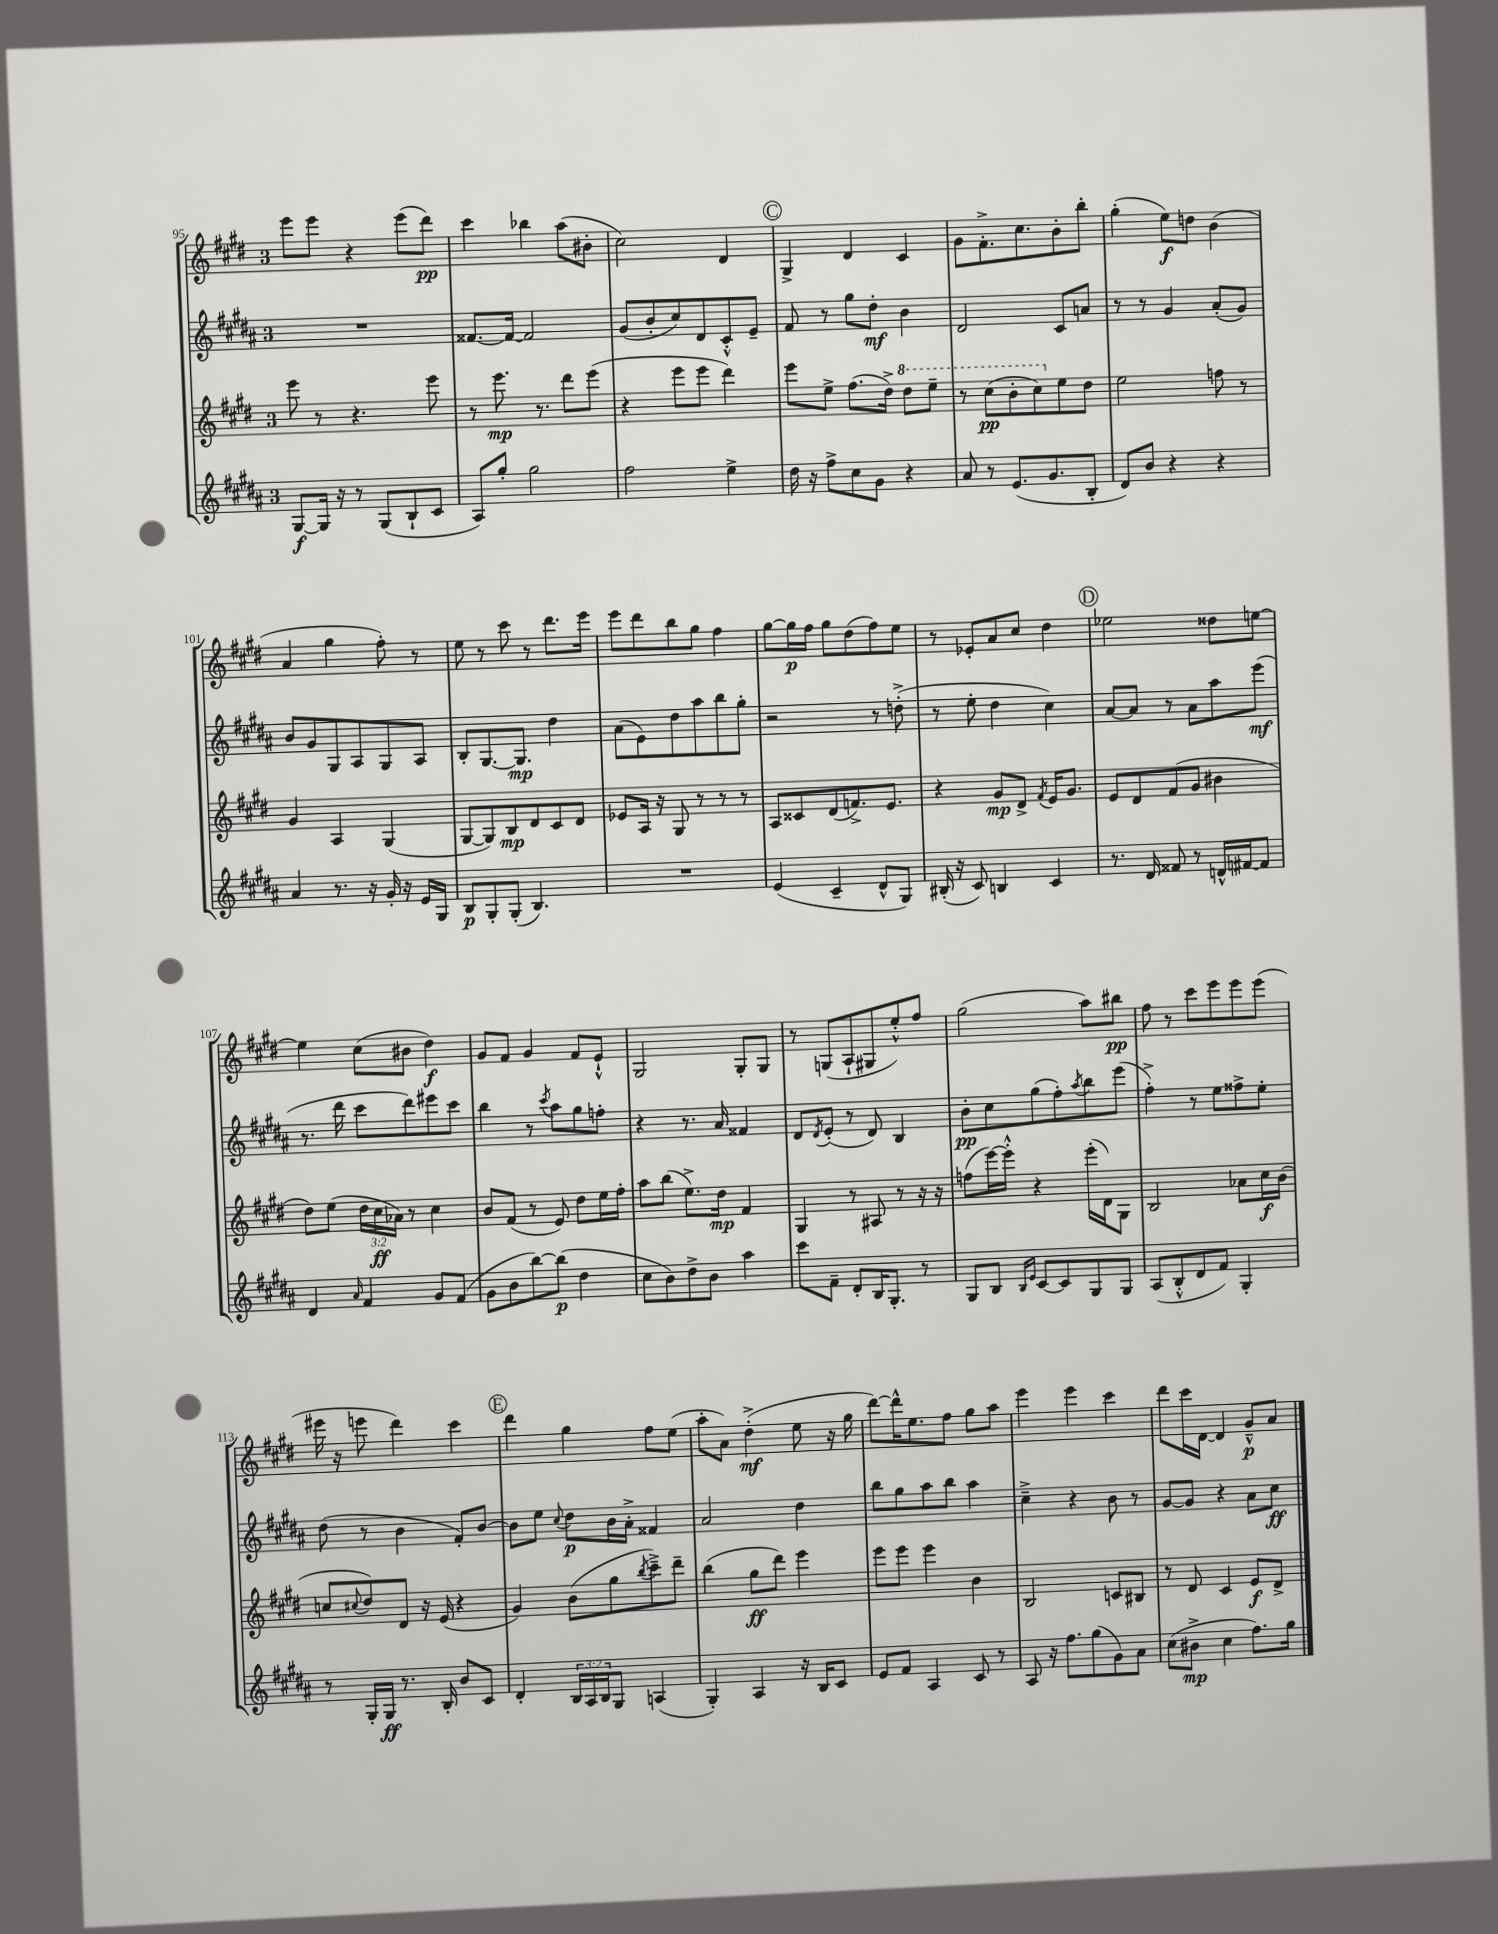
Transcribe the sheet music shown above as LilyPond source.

<<
\new StaffGroup <<
\new Staff = "s0" {
    \clef treble \key e \major \once \override Staff.TimeSignature.style = #'single-digit \time 3/4
    e'''8 e'''8 r4 e'''8( dis'''8\pp) |
    cis'''4 bes''4 a''8( bis'8-. |
    cis''2) dis'4 |
    \mark \markup { \circle "C" } gis4-> dis'4 cis'4 |
    gis'8 fis'8.-.-> cis''8. b'8-. b''8-. |
    gis''4-.( e''8\f) d''8 b'4( |
    a'4 gis''4 fis''8-.) r8 |
    e''8 r8 cis'''8 r8 dis'''8. e'''16 |
    e'''8 dis'''8 b''8 gis''8 fis''4 |
    gis''8~ gis''16\p fis''16 gis''8 dis''8( fis''8) e''8 |
    r8 ees'8-. a'8 cis''8 dis''4 |
    \mark \markup { \circle "D" } ees''2 disis''8 e''8~ |
    e''4 cis''8( bis'8 dis''4\f) |
    gis'8 fis'8 gis'4 fis'8 e'8-!-^ |
    gis2 gis8-. gis8 |
    r8 g8( a8-! gis8 e''8-.-^) fis''8 |
    gis''2( a''8) bis''8\pp |
    fis''8 r8 cis'''8 e'''8 e'''8 e'''8( |
    eis'''16 r16 e'''8 dis'''4) cis'''4 |
    \mark \markup { \circle "E" } dis'''4 gis''4 fis''8 e''8( |
    a''8-. a'8) dis''4-.->\mf( e''8 r16 gis''16 |
    dis'''8~) dis'''16-^ e''8. fis''8 gis''8 a''8 |
    e'''4 e'''4 cis'''4 |
    dis'''8 cis'''16 dis'16~ dis'4 gis'8---^\p a'8 \bar "|." |
}
\new Staff = "s1" {
    \clef treble \key b \major \once \override Staff.TimeSignature.style = #'single-digit \time 3/4
    R2. |
    fisis'8.~ fisis'16~ fisis'2 |
    gis'8( b'8-. cis''8) dis'8 cis'8-.-^ e'8-- |
    \mark \markup { \circle "C" } fis'8 r8 gis''8 dis''8-.\mf b'4 |
    dis'2 cis'8 a'8 |
    r8 r8 gis'4 ais'8-.( gis'8) |
    b'8 gis'8 gis8 ais8 gis8 ais8 |
    b8-. gis8.~ gis8.\mp dis''4 |
    ais'8( e'8) dis''8 ais''8 b''8 gis''8-. |
    r2 r8 d''8-.->( |
    r8 e''8-. dis''4 cis''4) |
    \mark \markup { \circle "D" } ais'8~ ais'8 r8 ais'8 ais''8 e'''8\mf( |
    r8. dis'''16 cis'''8 dis'''8) eis'''8 cis'''8 |
    b''4 r8 \acciaccatura { cis'''8 } ais''8 gis''8 f''8-. |
    r4 r8. ais'16 fisis'4 |
    dis'8 \acciaccatura { dis'8 } e'8-.( r8 dis'8) b4 |
    b'8-.\pp cis''8 gis''8( fis''8-.) \acciaccatura { ais''8 } b''8 e'''8( |
    fis''4-.->) r8 e''8 fisis''8-> e''8-. |
    dis''8( r8 b'4 fis'8-.) b'8~ |
    \mark \markup { \circle "E" } b'8 e''8 \appoggiatura { cis''8 } dis''8\p b'16 ais'16-.-> fisis'4 |
    ais'2 dis''4 |
    b''8 gis''8 ais''8 b''8 ais''4 |
    cis''4---> r4 b'8 r8 |
    gis'8~ gis'8 r4 ais'8 cis''8\ff \bar "|." |
}
\new Staff = "s2" {
    \clef treble \key e \major \once \override Staff.TimeSignature.style = #'single-digit \time 3/4 \override Staff.TupletNumber.text = #tuplet-number::calc-fraction-text
    e'''8 r8 r4. e'''8 |
    r8 e'''8.\mp r8. dis'''8 e'''8( |
    r4 e'''8 e'''8 dis'''4) |
    \mark \markup { \circle "C" } e'''8 e''8-> fis''8.( dis''16->) \ottava #1 dis'''8 e'''8-- |
    r8 cis'''8\pp( b''8-. cis'''8) \ottava #0 e''8 dis''8 |
    e''2 f''8 r8 |
    gis'4 a4 gis4( |
    gis8~ gis8) b8\mp dis'8 cis'8 dis'8 |
    ees'8 a16 r16 gis8 r8 r8 r8 |
    a8 cisis'8 dis'8( f'8.->) e'8. |
    r4 gis'8\mp dis'8-> \acciaccatura { fis'8 } e'16 gis'8. |
    \mark \markup { \circle "D" } e'8 dis'8 fis'8( gis'8 bis'4 |
    dis''8) e''8( \tuplet 3/2 { dis''16 cis''16\ff aes'16) } r8 cis''4 |
    b'8 fis'8( r8 e'8) dis''8 e''16 fis''16-. |
    a''8 b''8( e''8.->) dis''16\mp fis'4 |
    gis4 r8 ais8 r8 r16 r16 |
    f''8( e'''16~) e'''16-.-^ r4 e'''16-.( dis'16) gis8 |
    b2 aes'8 cis''16\f b'16( |
    c''8 \appoggiatura { cis''8 } dis''8) dis'8 r16 e'16( r4 |
    \mark \markup { \circle "E" } gis'4) b'8( gis''8 \acciaccatura { b''8 } cis'''8--->) dis'''8-- |
    b''4( gis''8\ff dis'''8) e'''4 |
    e'''8 e'''8 e'''4 b'4 |
    b2 c'8 bis8 |
    r8 dis'8 cis'4 e'8\f dis'8-> \bar "|." |
}
\new Staff = "s3" {
    \clef treble \key b \major \once \override Staff.TimeSignature.style = #'single-digit \time 3/4 \override Staff.TupletNumber.text = #tuplet-number::calc-fraction-text
    gis8~\f gis16 r16 r8 gis8( b8-! cis'8 |
    ais8) gis''8-. gis''2 |
    fis''2 e''4-> |
    \mark \markup { \circle "C" } dis''16 r16 fis''8-> cis''8 gis'8 r4 |
    ais'8 r8 e'8.( gis'8. b8-. |
    dis'8) b'8 r4 r4 |
    ais'4 r8. r16 gis'16-. r16 e'16 gis16 |
    b8\p gis8-. gis8-.( b4.) |
    R2. |
    e'4( cis'4-- dis'8-^ gis8) |
    bis16-.( r16 cis'8) b4 cis'4 |
    \mark \markup { \circle "D" } r8. dis'16 fisis'8 r8 d'16-^ fis'16~ fis'8 |
    dis'4 \grace { ais'16 } fis'4 gis'8 fis'8( |
    gis'8 b'8 b''8~) b''8\p( dis''4 |
    cis''8 b'8) dis''8-> b'8 ais''4 |
    cis'''8 fis'8-- dis'8-. b16 gis8.-. r8 |
    gis8 b8 \grace { b16 e'16 } cis'8~ cis'8 gis8 gis8 |
    ais8( b8-.-^ dis'8 fis'8) gis4-. |
    r8 gis16-. gis16\ff r8. b16-. b'8 cis'8 |
    \mark \markup { \circle "E" } dis'4-. \tuplet 3/2 { b16 ais16 b16 } gis8 a4( |
    gis4-.) ais4 r16 b16 cis'8 |
    e'8 fis'8 ais4 cis'8 r8 |
    ais8 r16 fis''8. gis''8( gis'8) ais'8 |
    cis''8( bis'8->\mp cis''4 fis''8.) gis''16 \bar "|." |
}
>>
>>
\layout { \context { \Score currentBarNumber = #95 } }
